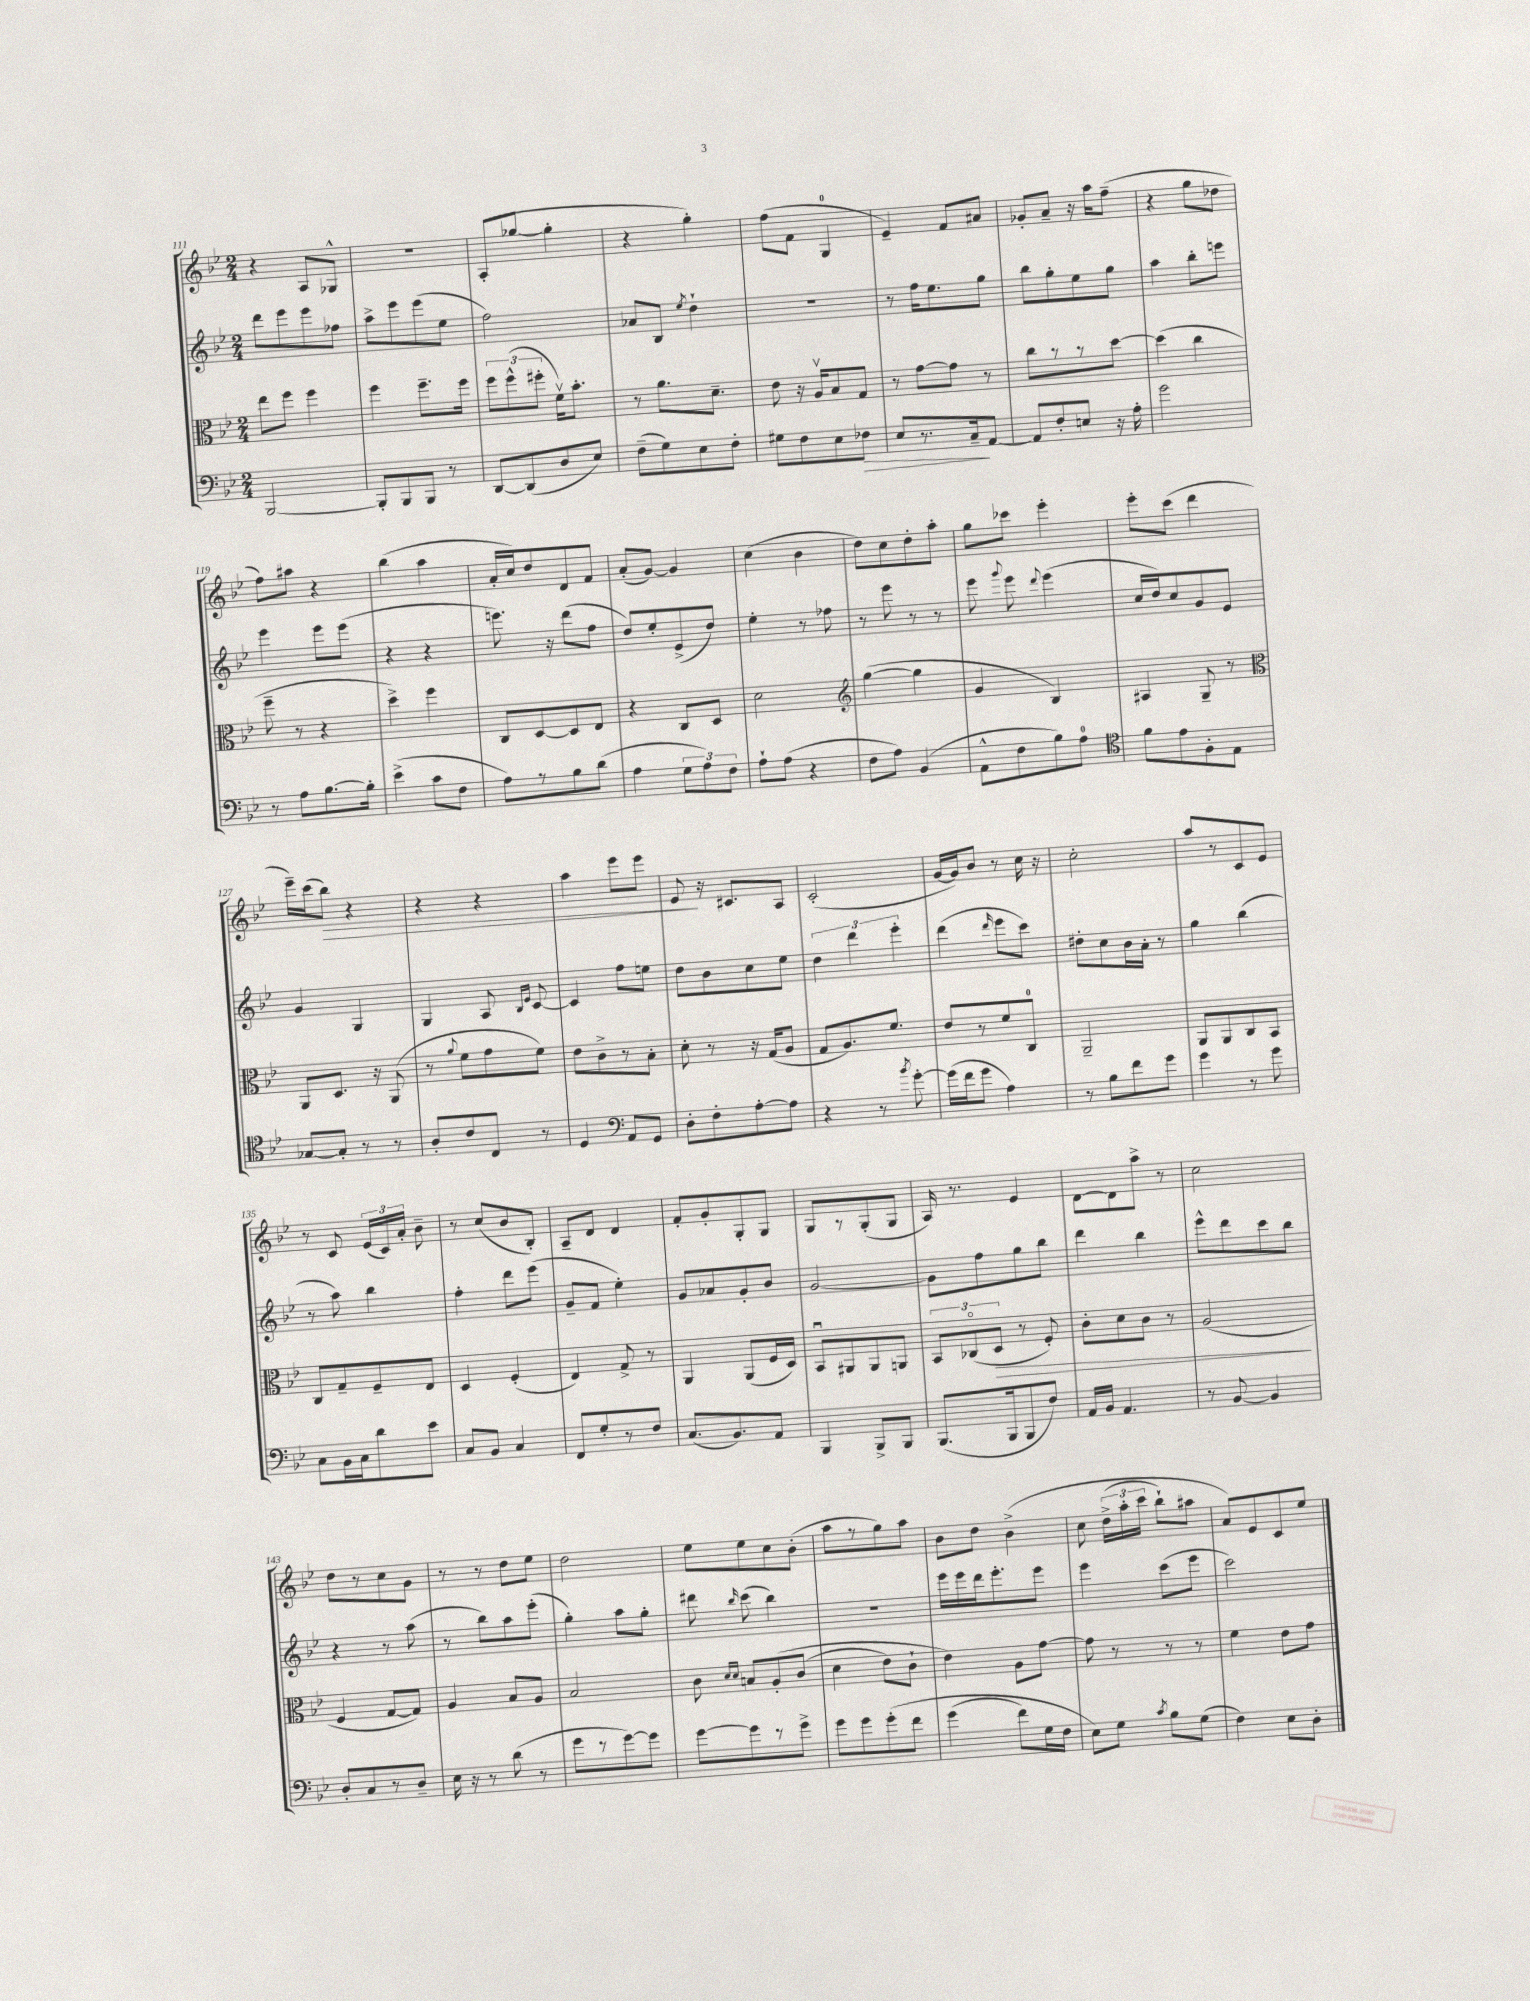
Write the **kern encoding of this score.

**kern	**dynam	**kern	**dynam	**kern	**kern	**dynam
*part4	*part4	*part3	*part3	*part2	*part1	*part1
*staff4	*staff4	*staff3	*staff3	*staff2	*staff1	*staff1
*clefF4	*	*clefC3	*	*clefG2	*clefG2	*
*k[b-e-]	*	*k[b-e-]	*	*k[b-e-]	*k[b-e-]	*
*M2/4	*	*M2/4	*	*M2/4	*M2/4	*
=111	=111	=111	=111	=111	=111	=111
[2BBB-/	.	8ee-\L	.	8ddd\L	4r	.
.	.	8ff\J	.	8eee-\	.	.
.	.	4ff\	.	8eee-\	8A/L	.
.	.	.	.	8ff-X\J	8G-X^^/J	.
=112	=112	=112	=112	=112	=112	=112
8BBB-'/L]	.	4ff\	.	8aa^\L	2r	.
8BBB-/	.	.	.	8eee-\	.	.
8BBB-/J	.	8.ff~\L	.	(8eee-\	.	.
8r	.	.	.	8ee-\J	.	.
.	.	16ff\Jk	.	.	.	.
=113	=113	=113	=113	=113	=113	=113
[8DD/L	.	12ff\L	.	2ff\)	(8A'/L	.
.	.	(12ff^^\	.	.	.	.
(8DD/]	.	.	.	.	[8gg-X/J	.
.	.	12ff#X'\J	.	.	.	.
8D/	.	16fv\KL)	.	.	4gg-'\]	.
.	.	8.b-'\J	.	.	.	.
8E-/J)	.	.	.	.	.	.
=114	=114	=114	=114	=114	=114	=114
(8F~\L	.	8r	.	8a-X/L	4r	.
8G\)	.	8.a\L	.	8B-/J	.	.
.	.	.	.	8qee-/	.	.
8E-\	.	.	.	4dd`\	4gg'\)	.
.	.	8.d~\J	.	.	.	.
8F'\J	.	.	.	.	.	.
=115	=115	=115	=115	=115	=115	=115
8G#X\L	.	8e-\	.	2r	(8ff\L	.
8F\	.	16r	.	.	8f\J	.
.	.	16Av/KL	.	.	.	.
8E-\	.	8B-/	.	.	4G/	.
!	!LO:HP:b	!	!	!	!	!
8F-X\J	>	8G/J	.	.	.	.
=116	=116	=116	=116	=116	=116	=116
8E-/L	.	8r	.	8r	4e-~/)	.
8.r	.	[8g\L	.	16ff\KL	.	.
.	.	.	.	8.ee-\	.	.
.	.	8g\J]	.	.	8f/L	.
16C~/k	.	.	.	.	.	.
[8AA/J	]	8r	.	8gg\J	8a#X/J	.
=117	=117	=117	=117	=117	=117	=117
8AA/L]	.	8cc\L	.	8bb-\L	8g-X'/L	.
8F'/	.	8r	.	8gg'\	8a~/J	.
8En/J	.	8r	.	8ee-\	16r	.
.	.	.	.	.	16aa\KL	.
16r	.	[8dd\J	.	8gg\J	(8ff~\J	.
16A'\	.	.	.	.	.	.
=118	=118	=118	=118	=118	=118	=118
2g\	.	(4dd\]	.	4aa\	4r	.
.	.	4cc\	.	8bb-'\L	8gg\L	.
.	.	.	.	8eeen\J	8dd-X\J	.
!!LO:LB:g=z
=119	=119	=119	=119	=119	=119	=119
8r	.	8ff~\	.	4eee-\	8ff\L)	.
8A\L	.	8r	.	.	8aa#X\J	.
[8.B-\	.	4r	.	8eee-\L	4r	.
.	.	.	.	(8eee-\J	.	.
16B-'\Jk]	.	.	.	.	.	.
=120	=120	=120	=120	=120	=120	=120
(4e-^\	.	4dd^\)	.	4r	(4bb-\	.
8c\L	.	4ff\	.	4r	4aa\	.
8F\J	.	.	.	.	.	.
=121	=121	=121	=121	=121	=121	=121
8A\L)	.	8C/L	.	8.eeen\)	16a'/LL	.
.	.	.	.	.	16cc/J)	.
8r	.	[8D/	.	.	8dd/	.
.	.	.	.	16r	.	.
8B-\	.	8D/]	.	(8ddd\L	8d/	.
(8d\J	.	8E-/J	.	8ff\J	8f/J	.
=122	=122	=122	=122	=122	=122	=122
4A\	.	4r	.	8dd/L)	(8a'/L	.
.	.	.	.	8ee-'/	[8g/J)	.
12G\L	.	8C/L	.	(8e-^/	4g/]	.
12A\)	.	.	.	.	.	.
.	.	8D/J	.	8dd/J)	.	.
12F\J	.	.	.	.	.	.
=123	=123	=123	=123	=123	=123	=123
8A`\L	.	2d\	.	4ee-'\	(4cc\	.
(8A\J	.	.	.	.	.	.
4r	.	.	.	8r	4b-\	.
.	.	.	.	8ff-X\	.	.
=124	=124	=124	=124	=124	=124	=124
*	*	*clefG2	*	*	*	*
8F\L	.	([4gg\	.	8r	8dd\L)	.
8A\J)	.	.	.	8eee-\	8cc\	.
(4BB-/	.	4gg\]	.	8r	8dd'\	.
.	.	.	.	8r	8aa'\J	.
=125	=125	=125	=125	=125	=125	=125
8AA^^\L	.	4g/	.	8eee-\	8gg\L	.
.	.	.	.	8qqggg/	.	.
8F\	.	.	.	8eee-\	8ccc-X\J	.
.	.	.	.	8qqddd/	.	.
8B-\)	.	4B-/)	.	(4eee-\	4eee-'\	.
8A\J	.	.	.	.	.	.
=126	=126	=126	=126	=126	=126	=126
*clefC4	*	*	*	*	*	*
8f\L	.	4A#X/	.	16cc/LL	8eee-'\L	.
.	.	.	.	16dd/J)	.	.
8e-\	.	.	.	8cc/	(8ccc\J	.
8F'\	.	8G~/	.	8g/	4ddd\	.
8E-\J	.	8r	.	8e-/J	.	.
!!LO:LB:g=z
=127	=127	=127	=127	=127	=127	=127
*	*	*clefC3	*	*	*	*
[8G-X/L	.	8AA/L	.	4g/	16eee-~\LL)	.
.	.	.	.	.	(16ccc\J	.
!	!	!	!	!	!	!LO:HP:b
8G-'/J]	.	8.D/J	.	.	8bb-\J)	>
8r	.	.	.	4G/	4r	.
.	.	16r	.	.	.	.
8r	.	(8AA/	.	.	.	.
=128	=128	=128	=128	=128	=128	=128
8A'/L	.	8r	.	4G/	4r	.
.	.	8qqa/	.	.	.	.
8c/	.	8f\L	.	.	.	.
8C/J	.	8g\	.	8A/	4r	.
.	.	.	.	16qqB-/LL	.	.
.	.	.	.	16qqe-/JJ	.	.
8r	.	8f\J)	.	[8c/	.	.
=129	=129	=129	=129	=129	=129	=129
4D/	.	8e-\L	.	4c/]	4aa\	.
.	.	8c^\	.	.	.	.
*clefF4	*	*	*	*	*	*
8AA/L	.	8r	.	8ff\L	8eee-\L	.
8GG/J	.	8B-'\J	.	8een\J	8eee-\J	.
=130	=130	=130	=130	=130	=130	=130
8D'\L	.	8d'\	.	8dd\L	8e-/	.
8F'\	.	8r	.	8b-\	16r	]
.	.	.	.	.	8.c#X/L	.
[8A'\	.	16r	.	8cc\	.	.
.	.	(16G/KL	.	.	.	.
8A\J]	.	8A/J	.	8ee-\J	8A/J	.
=131	=131	=131	=131	=131	=131	=131
4r	.	8G/L	.	6dd\	(2c'/	.
.	.	8.A/)	.	.	.	.
.	.	.	.	6ddd\	.	.
8r	.	.	.	.	.	.
.	.	8.f/J	.	.	.	.
.	.	.	.	6eee-'\	.	.
8qb-/	.	.	.	.	.	.
[8g'\	.	.	.	.	.	.
=132	=132	=132	=132	=132	=132	=132
(16g\LL]	.	8e-/L	.	(4ddd\	[16g/LL	.
16f\J	.	.	.	.	16g/J])	.
8g\J	.	8r	.	.	8b-/J	.
.	.	.	.	16qqddd/	.	.
4A\)	.	8f/	.	8eee-\L	8r	.
.	.	8C/J	.	8ccc\J)	16cc\	.
.	.	.	.	.	16r	.
=133	=133	=133	=133	=133	=133	=133
8r	.	2AA~/	.	8dd#X'\L	2cc'\	.
8B-\L	.	.	.	8cc\	.	.
8f\	.	.	.	16b-\L	.	.
.	.	.	.	16a'\JJ	.	.
8g\J	.	.	.	8r	.	.
=134	=134	=134	=134	=134	=134	=134
4g\	.	8AA/L	.	4gg\	8aa/L	.
.	.	8AA/	.	.	8r	.
8r	.	8C/	.	(4bb-\	8c/	.
8g\	.	8BB-/J	.	.	8e-/J	.
!!LO:LB:g=z
=135	=135	=135	=135	=135	=135	=135
8C\L	.	8C/L	.	8r	8r	.
16BB-\L	.	8G~/	.	8aa\)	8c/	.
16C\J	.	.	.	.	.	.
8d\	.	8F~/	.	4bb-\	(24e-/LL	.
.	.	.	.	.	24c/)	.
.	.	.	.	.	24a'/JJ	.
8e-\J	.	8E-/J	.	.	8b-~\	.
=136	=136	=136	=136	=136	=136	=136
8C/L	.	4D/	.	4ff'\	8r	.
8BB-/J	.	.	.	.	(8cc/L	.
4C/	.	(4F'/	.	8ddd\L	8b-/	.
.	.	.	.	(8eee-\J	8B-'/J)	.
=137	=137	=137	=137	=137	=137	=137
8FF/L	.	4E-/)	.	8g~/L	8A~/L	.
8G'/	.	.	.	8f/J	8d/J	.
8r	.	8G^/	.	4ee-'\)	4d/	.
8F/J	.	8r	.	.	.	.
=138	=138	=138	=138	=138	=138	=138
(8.C/L	.	4AA/	.	8g/L	8f'/L	.
.	.	.	.	8a-X/	8g'/	.
8.BB-/)	.	.	.	.	.	.
.	.	(8AA/L	.	8g'/	8G'/	.
8AA/J	.	16F/L	.	8b-/J	8G/J	.
.	.	16D/JJ)	.	.	.	.
=139	=139	=139	=139	=139	=139	=139
4BBB-/	.	8BB-u/L	.	[2g/	8G/L	.
.	.	8AA#X/	.	.	8r	.
8BBB-^/L	.	8AA#/	.	.	(8G'/	.
8BBB-/J	.	8AAn/J	.	.	8G/J	.
=140	=140	=140	=140	=140	=140	=140
(8.BBB-/L	.	12BB-/L	.	8g\L]	16A/)	.
.	.	.	.	.	8.r	.
.	.	(12C-X/	.	.	.	.
.	.	.	.	8ff\	.	.
!	!	!	!LO:HP:b	!	!	!
.	.	12D/J	>	.	.	.
16BBB-/k	.	.	.	.	.	.
8BBB-/	.	8r	.	8gg\	4e-/	.
8F/J)	.	8F'/)	.	8bb-\J	.	.
=141	=141	=141	=141	=141	=141	=141
16AA/LL	.	8c'\L	.	4ddd\	[8d\L	.
16BB-/JJ	.	.	.	.	.	.
4.AA/	.	8d\	.	.	8d\]	.
.	.	8c\J	.	4bb-\	8aa^\J	.
.	.	8r	.	.	8r	.
=142	=142	=142	=142	=142	=142	=142
8r	.	(2A/	.	8eee-^^\L	2cc\	.
[8BB-/	.	.	.	8ddd\	.	.
4BB-/]	.	.	.	8ccc\	.	.
.	.	.	.	8bb-\J	.	.
.	.	.	]	.	.	.
!!LO:LB:g=z
=143	=143	=143	=143	=143	=143	=143
8D'/L	.	4F/	.	4r	8dd\L	.
8C/	.	.	.	.	8r	.
8r	.	[8G/L	.	8r	8cc\	.
8D~/J	.	8G/J])	.	(8aa\	8g\J	.
=144	=144	=144	=144	=144	=144	=144
16E-\	.	4A/	.	8r	8r	.
16r	.	.	.	.	.	.
8r	.	.	.	8bb-\L)	8r	.
(8d\	.	8B-/L	.	8aa\	8dd\L	.
8r	.	8A/J	.	(8eee-'\J	8ee-\J	.
=145	=145	=145	=145	=145	=145	=145
8g\L	.	2B-/	.	4gg'\)	2dd\	.
8r	.	.	.	.	.	.
[8g\)	.	.	.	8aa\L	.	.
8g\J]	.	.	.	8gg'\J	.	.
=146	=146	=146	=146	=146	=146	=146
[8g\L	.	8c\	.	8ddd#X\	8ee-\L	.
.	.	16qqd/LL	.	.	.	.
.	.	16qqd/JJ	.	16qqbb-/	.	.
8g\]	.	8Bn/L	.	(8ccc\	8ee-\	.
8r	.	(8A'/	.	4bb-\)	8cc\	.
8g^\J	.	(8c/J	.	.	(8b-'\J	.
=147	=147	=147	=147	=147	=147	=147
8g\L	.	4d\	.	2r	8aa\L	.
8g\	.	.	.	.	8r	.
(8g'\	.	8e-\L)	.	.	8gg\)	.
8f\J	.	8c`\J	.	.	8aa\J	.
=148	=148	=148	=148	=148	=148	=148
(4g\	.	4e-\)	.	16eee-\LL	8b-\L	.
.	.	.	.	16eee-\	.	.
.	.	.	.	16ddd\J	8dd\J	.
.	.	.	.	8.eee-'\	.	.
8f\L)	.	8A\L	.	.	(4b-^\	.
16G\L	.	[8g\J	.	8eee-\J	.	.
16F\JJ	.	.	.	.	.	.
=149	=149	=149	=149	=149	=149	=149
8E-\L)	.	8g\]	.	4eee-\	8cc\	.
8G\J	.	8r	.	.	(24dd^\LL	.
.	.	.	.	.	24aa'\	.
.	.	.	.	.	24ccc\JJ	.
8qc/	.	.	.	.	.	.
8B-\L	.	8r	.	(8ccc\L	8bb-`\L)	.
(8G\J	.	8r	.	8eee-\J	8aa#X\J	.
=150	=150	=150	=150	=150	=150	=150
4F\)	.	4f\	.	2ccc\)	8a/L)	.
.	.	.	.	.	8e-/	.
8E-\L	.	8e-\L	.	.	8c/	.
8D'\J	.	8g\J	.	.	8ee-/J	.
==	==	==	==	==	==	==
*-	*-	*-	*-	*-	*-	*-
